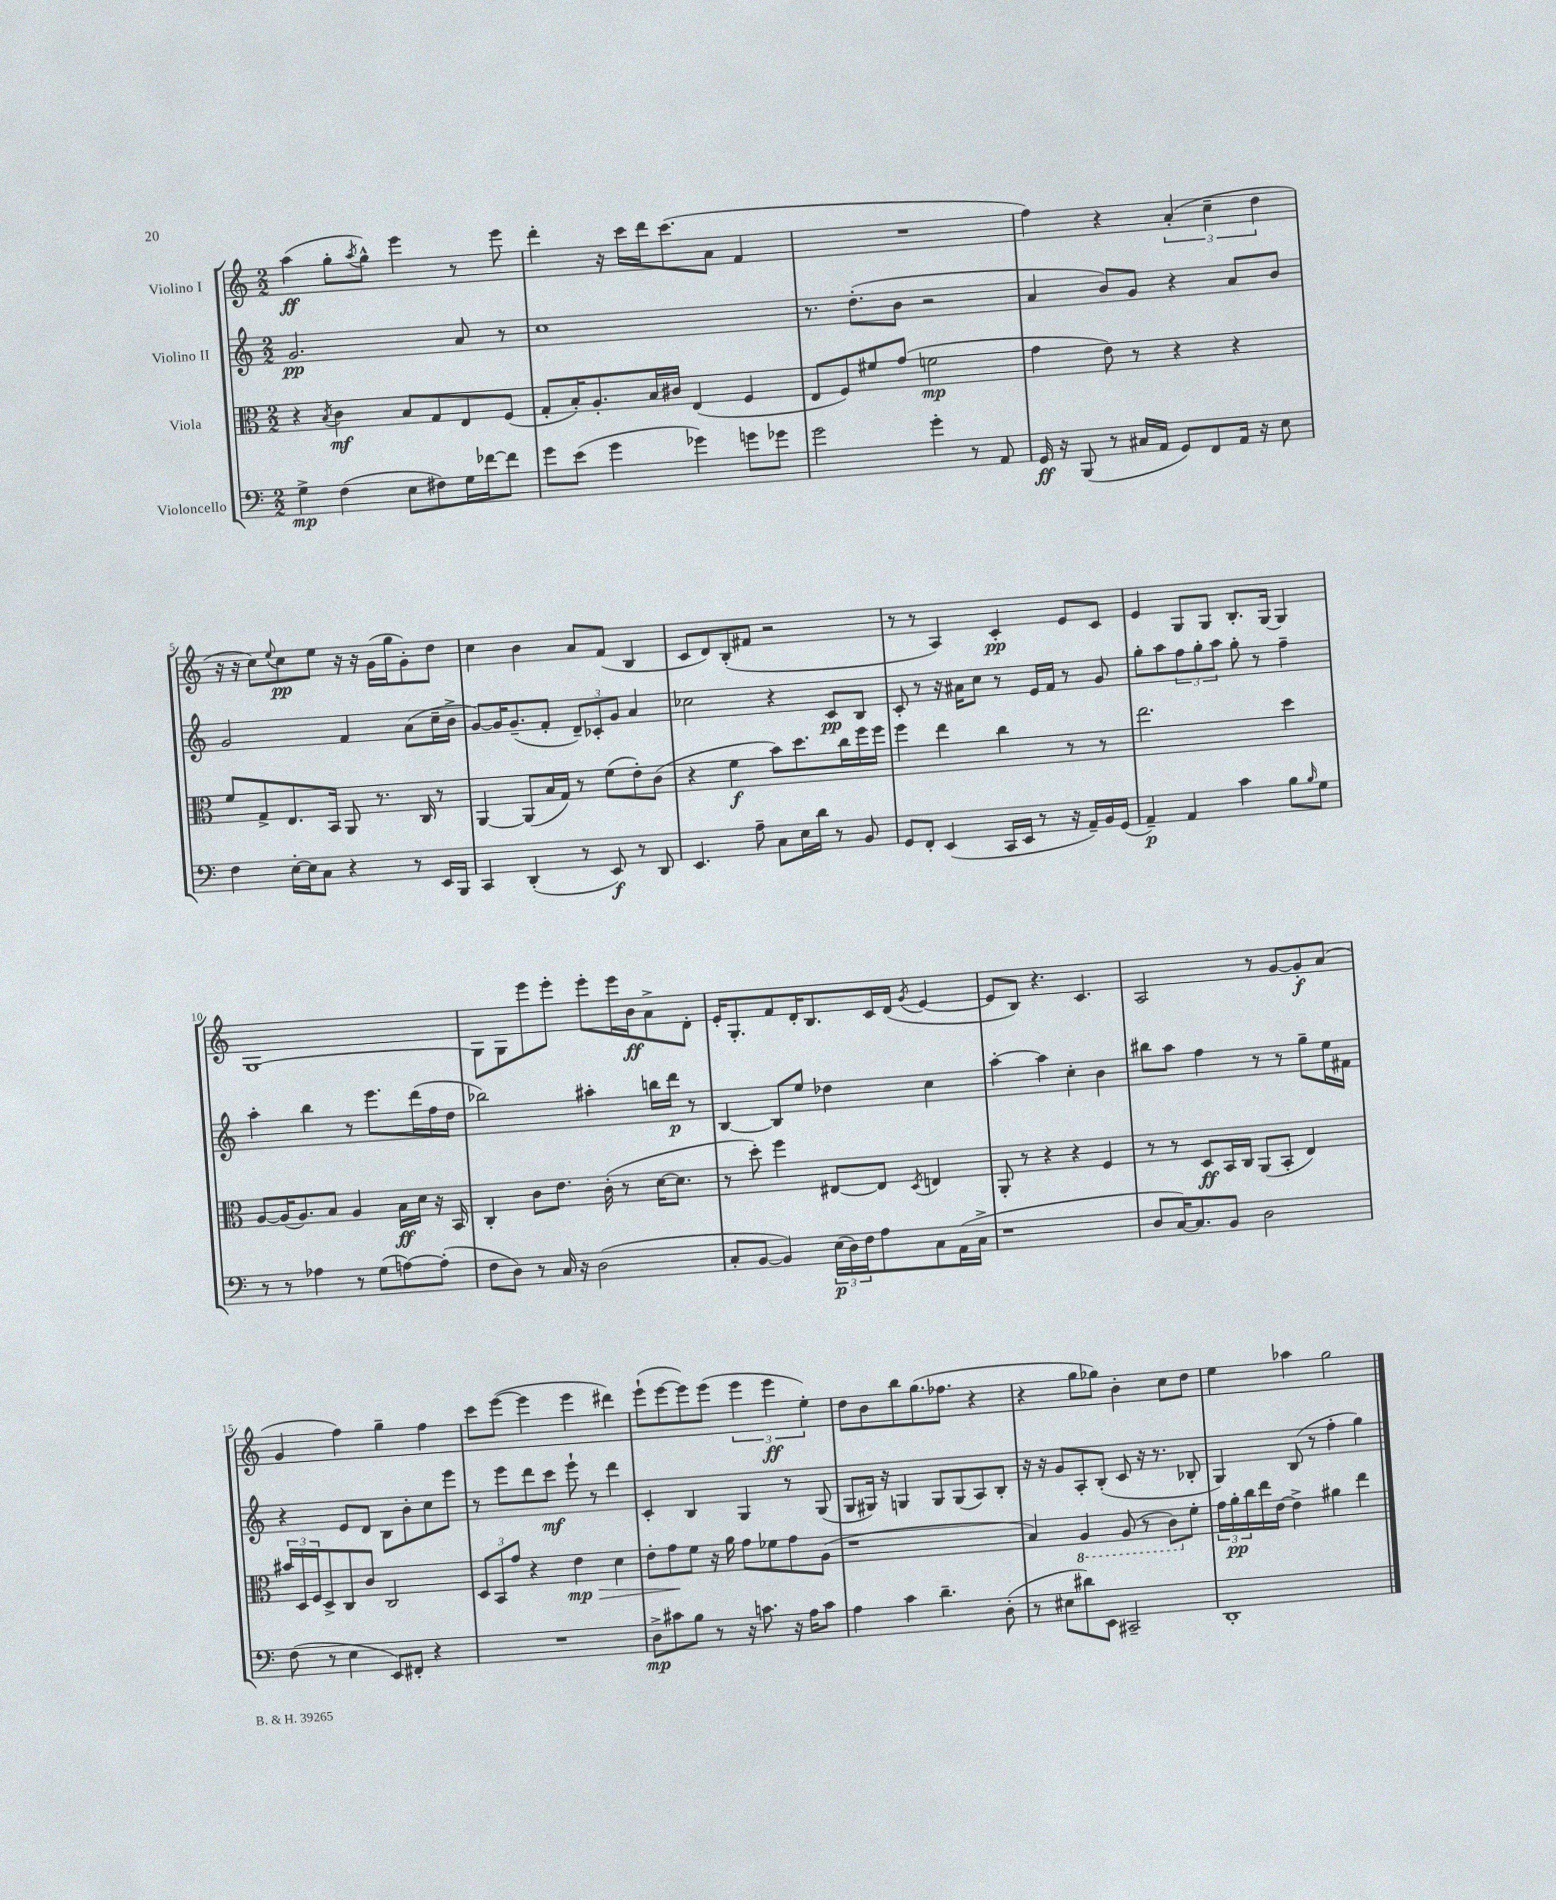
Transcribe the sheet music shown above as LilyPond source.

<<
\new StaffGroup <<
\new Staff = "s0" \with { instrumentName = "Violino I" } {
    \clef treble \key c \major \numericTimeSignature \time 2/2
    a''4\ff( g''8-. \acciaccatura { a''8 } g''8-^) e'''4 r8 e'''8 |
    d'''4-. r16 c'''16 d'''16 c'''8.( a'8 f'4 |
    R1 |
    f''4) r4 \tuplet 3/2 { a'4-.( c''4-- d''4 } |
    r16 r16 c''8) \appoggiatura { e''8 } c''8\pp e''8 r16 r16 g'16( g''16 g'8-.) d''8 |
    c''4 b'4 a'8 f'8( b4 |
    c'8 d'8) b8-.( fis'8 r2 |
    r8 r8 a4) c'4-.\pp e'8 c'8 |
    e'4 g8 g8 b8.-. g16~ g4 |
    g1~ |
    g8 g8 e'''8 e'''8-. e'''8-. e'''16 b'16\ff a'8-> d'8-. |
    e'16-. g8.-. f'8 d'16-. b8. c'16 d'16( \acciaccatura { g'8 } e'4~ |
    e'8 b8) r4. c'4. |
    a2 r8 g'8~ g'8-.\f a'8( |
    g'4 f''4) g''4-- f''4 |
    c'''8 e'''8~( e'''4 e'''4 dis'''4) |
    e'''8-!( e'''8~ e'''8) e'''8( \tuplet 3/2 { e'''4 e'''4\ff e''4-.) } |
    d''8 b'8 b''8 g''8.( fes''8. r4 |
    r4 g''8 ges''8) b'4-. c''8 d''8 |
    e''4 aes''4 g''2 \bar "|." |
}
\new Staff = "s1" \with { instrumentName = "Violino II" } {
    \clef treble \key c \major \numericTimeSignature \time 2/2
    g'2.\pp a'8 r8 |
    c''1 |
    r8. d''8.-.( b'8 r2 |
    a'4 b'8) g'8 r4 a'8 b'8 |
    g'2 f'4 a'8( c''16-- b'16-> |
    g'8~) g'16 g'8.--( f'8-. \tuplet 3/2 { d'8--) ces'8-. g'8 } a'4 |
    ces''2 r4 c'8\pp b8 |
    c'8-. r8 r16 ais'16 c''8 r8 e'16 f'16 r8 g'8 |
    g''8-. a''8 \tuplet 3/2 { f''8 g''8-. a''8 } g''8-. r8 f''4-- |
    a''4-. b''4 r8 e'''8. d'''16( f''16 d''16 |
    bes''2) ais''4-. b''16 d'''16\p r8 |
    b4~ b8 e''8 des''4 c''4 |
    a''4~-. a''4 c''4-. b'4 |
    bis''8 a''8 f''4 r8 r8 g''8-- e''16 fis'16 |
    r4 e'8 d'8 b8 b'8-. c''8 e'''8 |
    r8 e'''8 d'''8 c'''8\mf e'''8-! r8 d'''4 |
    c'4-. b4 g4 r8 g8( |
    g8 gis16) r16 g4 g8 g8( a8) b8-. |
    r16 r16 g'8 a8-. b8-.( c'8 r16 r8. bes8-. |
    g4) b8( r8 f''4-. g''4) \bar "|." |
}
\new Staff = "s2" \with { instrumentName = "Viola" } {
    \clef alto \key c \major \numericTimeSignature \time 2/2
    r4 \acciaccatura { b8 } c'4\mf b8 g8 e8 f8( |
    g8-. b16-.) a8.-. b16 cis'16 e4( f4 |
    e8 f8) fis'8 g'8( f'2\mp |
    g'4 e'8) r8 r4 r4 |
    f'8 g8-> e8. b,16 a,8 r8. c16 r8 |
    a,4~ a,8( b16 g16) r8 f'8( e'8-.) c'8( |
    r4 f'4\f b'8) d''8. c''16 f''16 f''16 |
    f''4 e''4 c''4 r8 r8 |
    e''2. d''4 |
    a8~ a16( a8.) b8 a4 b16\ff d'16 r16 b,16 |
    c4-. c'8 e'8. c'16-.( r8 d'16~ d'8. |
    r8 d''8-.) f''4 eis8~ eis8 \acciaccatura { d8 } e4 |
    a,8-. r8 r4 r4 f4 |
    r8 r8 d8\ff b,16 c16 a,8( b,8-. e4) |
    \tuplet 3/2 { bis'16 d16 f16 } d8-> c8 c'8 c2 |
    \tuplet 3/2 { d8 b,8 g'8 } r4 e'4\mp\> d'4 |
    e'8-. g'8\! f'8 r16 a'16 g'8 fes'8 g'8 a8( |
    r1 |
    b4) \ottava #-1 a,4 a,8( r8 c8) \ottava #0 f'8-. |
    \tuplet 3/2 { g'16 a'16-.\pp c''16 } e''16 e'16~ e'4-> ais'4 e''4 \bar "|." |
}
\new Staff = "s3" \with { instrumentName = "Violoncello" } {
    \clef bass \key c \major \numericTimeSignature \time 2/2
    g4->\mp f4( e8 fis8) g16 fes'16~ fes'8 |
    g'8 e'8( g'4 ges'4) g'8 ges'8 |
    g'2 g'4-. r8 a,8 |
    g,16\ff r16 b,,8( r8 cis16 a,16 g,8) f,8 a,16 r16 e8 |
    f4 e16~-. e16 c8 r4 r8 e,16 b,,16 |
    c,4 d,4-.( r8 e,8\f) r8 d,8 |
    e,4. a8-- c8 e16 d'16 r8 b,8 |
    g,8 f,8-. e,4( c,16 e,16 r8 r16 a,16--) b,16 g,16( |
    a,4--\p) a,4 c'4 b8 \grace { b16 } g8 |
    r8 r8 aes4 r8 g8( a8~) a8-.( |
    f8 d8) r8 c16 r16 d2( |
    c8-. b,8~ b,4) \tuplet 3/2 { e16\p( d16) f16 } a8 c8 a,16( c16-> |
    r1 |
    d8 c16~) c8. b,8 d2 |
    f8( r8 e4 e,8) fis,8-. r4 |
    R1 |
    d8->\mp cis'8 b8 r8 r16 c'8. r16 a16 c'8 |
    a4 c'4 d'4.-- d8-.( |
    r8 eis8 dis'8) e,8 cis,2-- |
    d,1-. \bar "|." |
}
>>
>>
